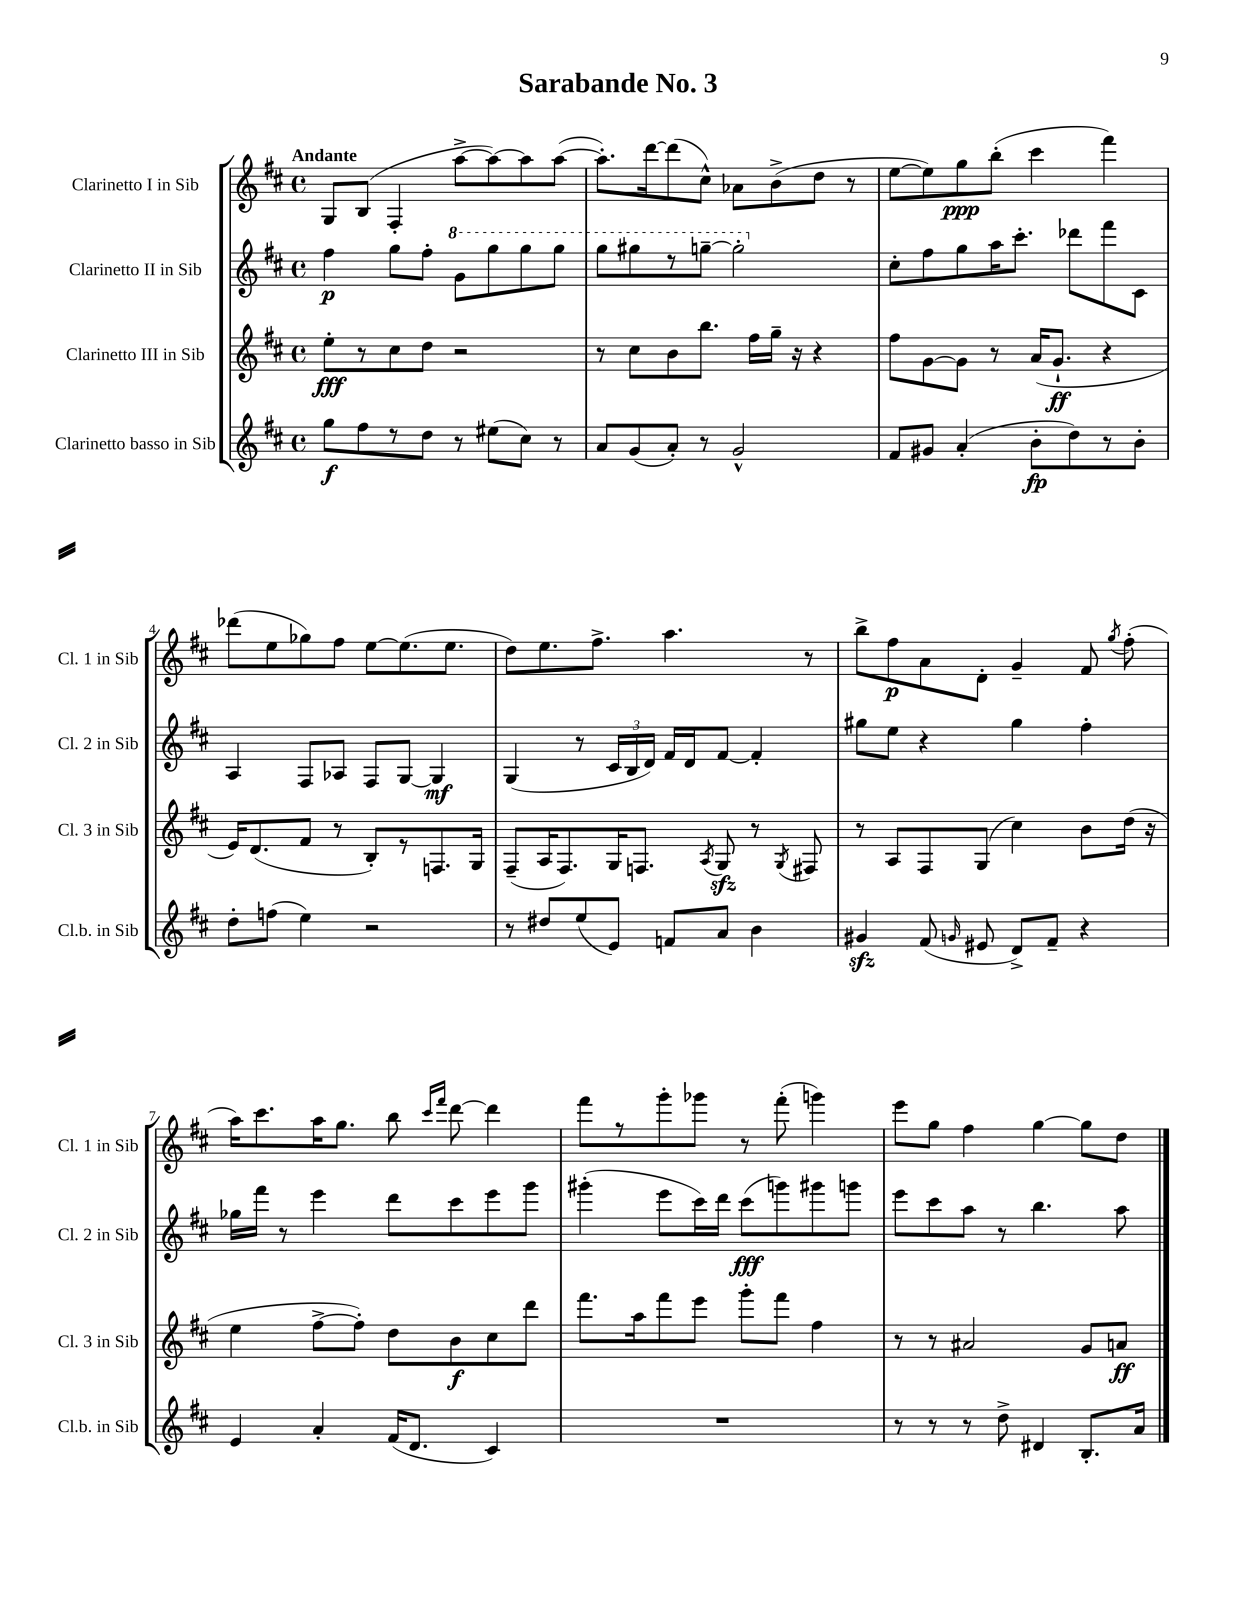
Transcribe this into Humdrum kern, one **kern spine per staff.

**kern	**kern	**kern	**kern
*staff4	*staff3	*staff2	*staff1
*clefG2	*clefG2	*clefG2	*clefG2
*k[f#c#]	*k[f#c#]	*k[f#c#]	*k[f#c#]
*M4/4	*M4/4	*M4/4	*M4/4
*met(c)	*met(c)	*met(c)	*met(c)
8gg	8ee'	4ff#	8G
8ff#	8r	.	(8B
8r	8cc#	8gg	4F#'
8dd	8dd	8ff#'	.
8r	2r	8gg	[8aa^
(8ee#	.	8ggg	8aa_)
8cc#)	.	8ggg	8aa]
8r	.	8ggg	([8aa
=	=	=	=
8a	8r	8ggg	8.aa'])
(8g	8cc#	8ggg#	.
.	.	.	[16ddd
8a')	8b	8r	(8ddd]
8r	8.bb	[8ggg~	8cc#^^)
2g^^	.	2ggg']	8a-
.	16ff#	.	.
.	16gg~	.	(8b^
.	16r	.	.
.	4r	.	8dd
.	.	.	8r
=	=	=	=
8f#	8ff#	8cc#'	[8ee
8g#	[8g	8ff#	8ee])
(4a'	8g]	8gg	8gg
.	8r	16aa	(8bb'
.	.	8.ccc#'	.
8b'	(16a	.	4ccc#
.	8.g`	.	.
8dd)	.	8ddd-	.
8r	4r	8fff#	4fff#)
8b'	.	8c#	.
=	=	=	=
8dd'	16e)	4A	(8ddd-
.	(8.d	.	.
(8ff	.	.	8ee
4ee)	8f#	8F#	8gg-)
.	8r	8A-	8ff#
2r	8B')	8F#	[8ee
.	8r	[8G	(8.ee]
.	8.F	4G]	.
.	.	.	8.ee
.	16G	.	.
=	=	=	=
8r	(8F#~	(4G	8dd)
8dd#	16A	.	8.ee
.	8.F#)	.	.
(8ee	.	8r	.
.	.	.	8.ff#^
8e)	16G	24c#	.
.	.	24B	.
.	8.F	.	.
.	.	24d)	.
8f	.	16f#	4.aa
.	.	16d	.
.	8qA	.	.
8a	8G	[8f#	.
4b	8r	4f#']	.
.	8qG	.	.
.	8F#	.	8r
=	=	=	=
4g#	8r	8gg#	8bb^
.	8A	8ee	8ff#
(8f#	8F#	4r	8a
16qqg	.	.	.
8e#	(8G	.	8d'
8d^)	4cc#)	4gg#	4g~
8f#~	.	.	.
4r	8b	4ff#'	8f#
.	.	.	8qgg
.	(16dd	.	(8ff#'
.	16r	.	.
=	=	=	=
4e	4ee	16gg-	16aa)
.	.	16fff#	8.ccc#
.	.	8r	.
4a'	[8ff#^	4eee	16aa
.	.	.	8.gg
.	8ff#'])	.	.
(16f#	8dd	8ddd	8bb
8.d	.	.	.
.	.	.	16qqccc#
.	.	.	16qqfff#
.	8b	8ccc#	[8ddd
4c#)	8cc#	8eee	4ddd]
.	8ddd	8ggg	.
=	=	=	=
1r	8.fff#	(4ggg#'	8fff#
.	.	.	8r
.	16aa	.	.
.	8fff#	8eee	8ggg'
.	8eee	16ccc#)	8ggg-
.	.	16ddd	.
.	8ggg'	(8ccc#	8r
.	8fff#	8ggg)	(8fff#'
.	4ff#	8ggg#	4ggg)
.	.	8ggg	.
=	=	=	=
8r	8r	8eee	8eee
8r	8r	8ccc#	8gg
8r	2a#	8aa	4ff#
8dd^	.	8r	.
4d#	.	4.bb	[4gg
8.B'	8g	.	8gg]
.	8a	8aa	8dd
16a	.	.	.
==	==	==	==
*-	*-	*-	*-
